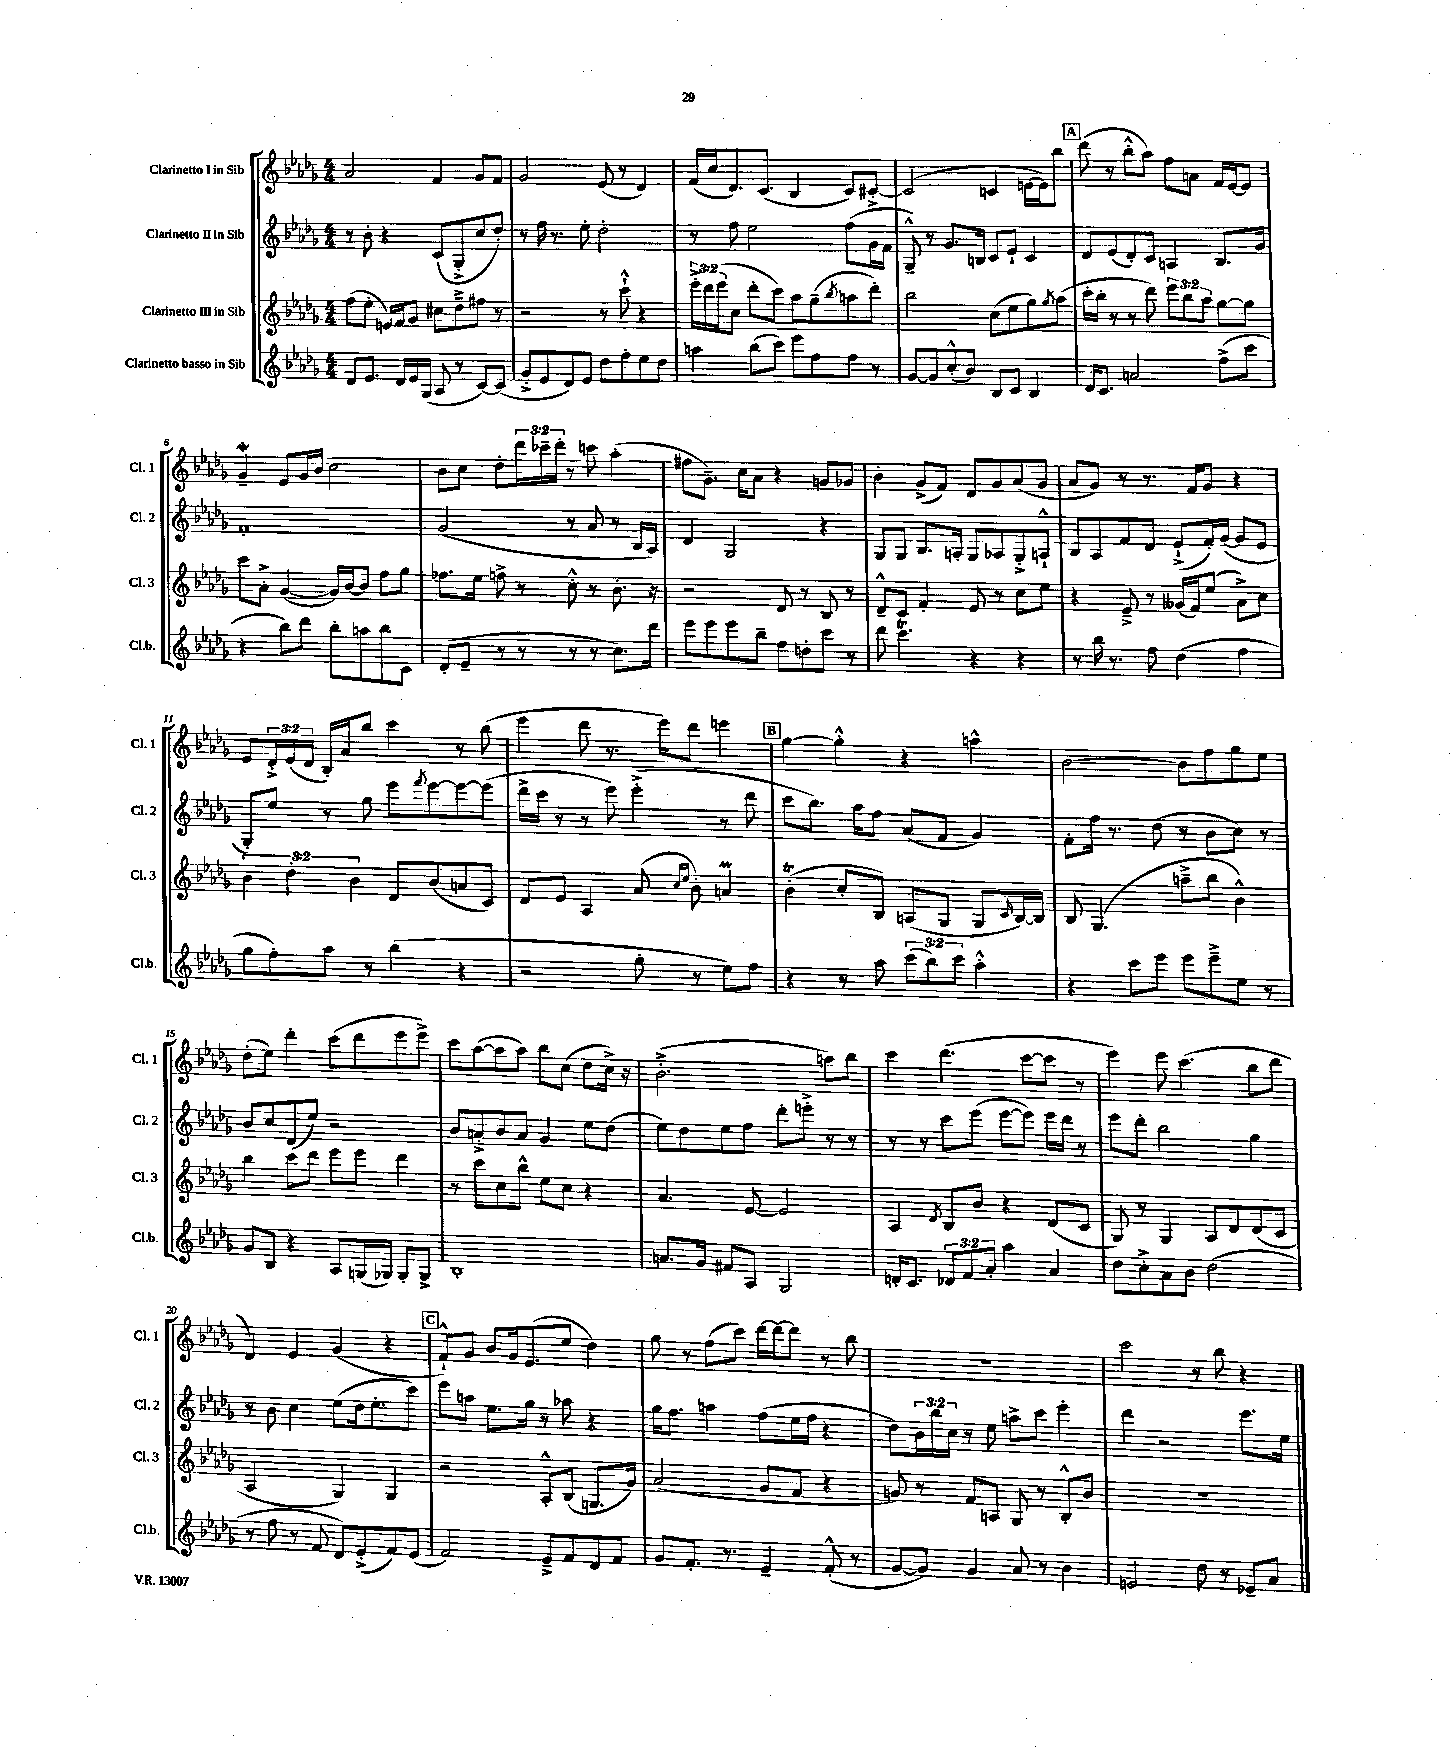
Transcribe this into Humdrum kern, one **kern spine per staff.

**kern	**kern	**kern	**kern
*part4	*part3	*part2	*part1
*staff4	*staff3	*staff2	*staff1
*I"Clarinetto basso in Sib	*I"Clarinetto III in Sib	*I"Clarinetto II in Sib	*I"Clarinetto I in Sib
*I'Cl.b.	*I'Cl. 3	*I'Cl. 2	*I'Cl. 1
*clefG2	*clefG2	*clefG2	*clefG2
*k[b-e-a-d-g-]	*k[b-e-a-d-g-]	*k[b-e-a-d-g-]	*k[b-e-a-d-g-]
*M4/4	*M4/4	*M4/4	*M4/4
=1	=1	=1	=1
8d-/L	(8ff\L	8r	2a-/
8.e-/J	8ee-'\J	8b-'\	.
.	16en/LL)	4r	.
16d-/LL	16f/J	.	.
16e-/	8g-/J	.	.
(16G-/JJ	.	.	.
8A-/	8cc#X\L	(8c/L	4f/
8r	8dd-~^\	8G-'^/	.
[8c/L)	8ff#X\J	8cc/	8g-/L
(8c/J]	8r	8dd-'/J)	8f/J
=2	=2	=2	=2
8g-'^/L	2r	8r	2g-/
8e-/	.	16ff\	.
.	.	8.r	.
8d-/)	.	.	.
8e-/J	.	8ee-'\	.
8dd-\L	8r	2dd-'\	(8e-/
8ff'\	8ccc`^^\	.	8r
8ee-\	4r	.	4d-/)
8dd-\J	.	.	.
=3	=3	=3	=3
4aan\	24eee-'^\LL	8r	(16f/LL
.	24ddd-\	.	.
.	.	.	16cc/J
.	(24eee-\J	.	.
.	8cc\J	8ff\	8.d-/)
(8bb-\L	8ddd-'\L	2ee-\	.
.	.	.	(8.c/J
8ccc\J)	8ccc\J)	.	.
8eee-\L	8aa-\L	.	4B-/
8ff\	(8gg-~\	.	.
.	8qbb-/	.	.
8ff\J	8aan\	(8ff\L	8c/L)
8r	8ddd-'\J)	16g-\L	[8c#X'^/J
.	.	16f\JJ	.
=4	=4	=4	=4
[8g-/L	2bb-\	8G-~^^/)	(2c#/]
8g-/]	.	8r	.
(8cc'^^/	.	8.g-/L	.
8b-/J)	.	.	.
.	.	16Bn/Jk	.
8B-/L	(8cc\L	8c/L	4cn/
8c/J	8ee-\	8e-`/J	.
4B-/	8gg-\)	4c/	[16en\LL
.	.	.	16e\J])
.	8qgg-/	.	.
.	(8aa-\J	.	8bb-\J
!!LO:REH:place=s1:t=A
=5	=5	=5	=5
16d-/KL	16ccc'\LL	8d-/L	(8ddd-\
8.c/J	16bb-'\JJ	.	.
.	8r	(8e-/	8r
2an/	8r	8d-'/)	8bb-'^^\L
.	8ddd-\)	8c/J	8aa-\J)
.	12eee-\L	4An/	8ff\L
.	12bb-\	.	.
.	.	.	8an\J
.	12aa-\J	.	.
(8ff^\L	[8gg-\L	8.B-/L	16f/LL
.	.	.	[16e-/J
8ccc\J	8gg-\J]	.	8e-/J]
.	.	16g-/Jk	.
!!LO:LB:g=z
=6	=6	=6	=6
4r	8ccc\L	1f'	4g-w~/
.	8a-'^\J	.	.
8bb-\L)	([4g-/	.	8e-/L
8ddd-\J	.	.	16g-/L
.	.	.	16b-/JJ
8bb-'\L	16g-/LL])	.	2cc\
.	[16b-/J	.	.
8aan\	8b-/J]	.	.
8bb-\	8ff\L	.	.
8c\J	8gg-\J	.	.
=7	=7	=7	=7
(8d-'/L	8.ff-X\L	(2g-/	8b-\L
8e-~/J	.	.	8cc\J
.	16ee-\Jk	.	.
8r	8ffn^\	.	8dd-'\L
8r	8r	.	24ddd-\L
.	.	.	24ccc-X~\
.	.	.	24ddd-'\JJ
8r	8cc'^^\	8r	8r
8r	8r	8a-/	8cccn\
8.cc\L)	8.b-'\	8r	(4aa-'\
.	.	16B-/LL	.
16ddd-\Jk	16r	16A-/JJ)	.
=8	=8	=8	=8
8eee-\L	2r	4d-/	8ff#X\L
8eee-\	.	.	8.g-~\J)
8eee-\	.	2G-/	.
.	.	.	16cc\KL
8bb-~\J	.	.	8a-\J
8ff\L	8d-/	.	4r
8ddn'\	8r	.	.
8ccc\J	8B-/	4r	8gn/L
8r	8r	.	8g-X/J
=9	=9	=9	=9
8ddd-\	8d-~^^/L	8G-/L	4b-'\
4.ccct\	8c/J	8G-/J	.
.	4f'/	8.B-/L	(8g-^/L
.	.	.	8f/J)
.	.	16An'/Jk	.
4r	8e-/	8G-/L	8d-/L
.	8r	8A-X/	8g-/
4r	8cc\L	8G-'^/	(8a-/
.	8ee-\J	8An`^^/J	8g-/J
=10	=10	=10	=10
8r	4r	8B-/L	8a-/L
16bb-\	.	8A-/	8g-/J)
8.r	.	.	.
.	8e-~^/	8f/	8r
8ff\	8r	8d-/J	8.r
(4dd-\	(16g--X/LL	(8e-`^/L	.
.	16f/J)	.	16f/KL
.	(8ee-/J	16f'/L)	8g-/J
.	.	([16g-/JJ	.
4ff\	8a-^\L)	8g-/L]	4r
.	8cc\J	8e-/J	.
!!LO:LB:g=z
=11	=11	=11	=11
8gg-\L	6b-\	8G-'/L)	8e-/L
8ff'\)	.	8ee-/J	24d-'^/L
.	6dd-'\	.	(24e-/
.	.	.	24d-/JJ
8aa-\J	.	8r	16B-'/LL)
.	.	.	16a-/J
.	6b-\	.	.
8r	.	8gg-\	8bb-/J
(4bb-\	8d-/L	8eee-\L	4ccc\
.	.	8qfff/	.
.	(8b-/	[8eee-\	.
4r	8an/	8eee-\_	8r
.	8c/J)	(8eee-\J]	(8bb-\
=12	=12	=12	=12
2r	8d-/L	16ddd-^\LL	4eee-\
.	.	16ccc\JJ	.
.	8e-/J	8r	.
.	4A-/	8r	8ddd-\
.	.	8eee-\)	8.r
8gg-'\	(8a-/	(4eee-'^\	.
.	.	.	16eee-\KL)
.	16qqcc/LL	.	.
.	16qqee-/JJ	.	.
8r	8b-'\)	.	8ddd-\J
8ee-\L)	4anm/	8r	4eeen\
8ff\J	.	8ddd-\	.
!!LO:REH:place=s1:t=B
=13	=13	=13	=13
4r	(4b-T'\	8ccc\L	[4gg-\
.	.	8.bb-\J)	.
8r	8cc'/L	.	4gg-'^^\]
.	.	16aa-\KL	.
8aa-\	8B-/J)	8ff\J	.
(12ccc\L	(8An/L	(8a-/L	4r
12bb-\)	.	.	.
.	8G-/J	8f/J	.
12ccc\J	.	.	.
4aa-'^^\	8G-/L	4g-/)	4aan^^\
.	16qqc/	.	.
.	[16B-/L)	.	.
.	16B-/JJ]	.	.
=14	=14	=14	=14
4r	8B-/	8f'\L	[2b-\
.	(4.G-/	16ff\Jk	.
.	.	8.r	.
8ccc\L	.	.	.
8eee-\J	.	(8dd-\	.
8eee-\L	8aan~^\L	8r	8b-\L]
8eee-~^\	8bb-\J	8b-\L	8ff\
8ee-\J	4b-^^\)	8cc\J)	8gg-\
8r	.	8r	8ee-\J
!!LO:LB:g=z
=15	=15	=15	=15
8g-/L	4bb-\	8b-/L	(8dd-'\L
8B-/J	.	8cc/	8ee-\J)
4r	8ccc\L	(8d-/	4ddd-'\
.	8ddd-\J	8ee-/J)	.
8A-/L	8eee-\L	2r	(8ccc\L
(16Gn/L	8eee-\J	.	8ddd-\
16G-X/JJ)	.	.	.
8G-'/L	4ddd-\	.	8eee-\
8G-^/J	.	.	8eee-^\J)
=16	=16	=16	=16
1B-'	8r	8b-/L	8ccc\L
.	8ccc\L	8an'^/	([8aa-\
.	8cc\	8b-/	8aa-\]
.	8bb-^^\J	8a/J	8aa-\J)
.	8ee-\L	4g-/	8bb-\L
.	8cc\J	.	(8cc\J
.	4r	8ee-\L	8dd-\L
.	.	(8dd-\J	16cc^\Jk)
.	.	.	16r
=17	=17	=17	=17
8.an/L	4.a-/	8ee-\L)	(2.b-'^\
.	.	8dd-\	.
16g-/Jk	.	.	.
8f#X/L	.	8ee-\	.
8A-/J	[8e-/	8ff\J	.
2G-/	2e-/]	8ddd-'\L	.
.	.	8eeen'^\J	.
.	.	8r	8aan\L)
.	.	8r	8bb-\J
=18	=18	=18	=18
16dn'/KL	4A-/	8r	4ccc\
8.c/J	.	.	.
.	.	8r	.
.	8qd-/	.	.
12d-X/L	8B-/L	8ccc\L	(4.ddd-\
12f/	.	.	.
.	8b-/J	(8eee-\J	.
12a-'/J	.	.	.
4aa-\	4r	[8eee-\L	.
.	.	8eee-\J])	[8ccc\L
4a-/	(8d-/L	16eee-\LL	8ccc\J]
.	.	16ddd-\JJ	.
.	8c/J	8r	8r
=19	=19	=19	=19
8dd-\L	8G-/)	8eee-\L	4eee-\)
8cc'^\	8r	8ddd-'\J	.
8a-\	4G-/	2bb-\	8eee-\
8b-\J	.	.	(4.ccc\
(2dd-\	8A-/L	.	.
.	8d-/	.	.
.	(8d-/	4gg-\	8bb-\L
.	8c/J	.	8ddd-\J
!!LO:LB:g=z
=20	=20	=20	=20
8r	2A-/	8r	4d-/)
8ff\	.	8b-\	.
8r	.	4cc\	4e-/
8f/	.	.	.
8d-/L)	4G-/)	(8ee-\L	(4g-/
(8e-'^/	.	16dd-\k	.
.	.	8.ee-'\	.
8f/)	4G-/	.	4r
(8e-/J	.	8ccc\J)	.
!!LO:REH:place=s1:t=C
=21	=21	=21	=21
2f/)	2r	8eee-\L	8f`^^/L)
.	.	8aan\J	8g-/J
.	.	8.ee-\L	8b-/L
.	.	.	16g-/k
.	.	16gg-\Jk	(8.e-/
8e-~^/L	8A-'^^/L	8r	.
8f/	(8B-/J	8aa-X\	8ee-/J
8d-/	8.Gn/L	4r	4dd-\)
8f/J	.	.	.
.	16g-/Jk)	.	.
=22	=22	=22	=22
8g-/L	(2a-/	16gg-\KL	8gg-\
.	.	8.ff\J	.
8.f'/J	.	.	8r
.	.	4aan\	(8ff\L
8.r	.	.	.
.	.	.	8ccc\J)
4e-~/	8g-/L	(8ff\L	[16ddd-\LL
.	.	.	16ddd-\J_
.	8f/J	16ee-\L	8ddd-\J]
.	.	16ff\JJ	.
(8f'^^/	4r	4r	8r
8r	.	.	8bb-\
=23	=23	=23	=23
[8g-/L	8gn/)	8dd-\L)	1r
8g-/J])	8r	24b-\L	.
.	.	24bb-\	.
.	.	24cc\JJ	.
4g-/	8f/L	8r	.
.	8An/J	8ee-\	.
8a-/	8G-/	8aan^\L	.
8r	8r	8ccc\J	.
4b-\	8B-'^^/L	4eee-'\	.
.	8b-/J	.	.
=24	=24	=24	=24
2en/	1r	4ddd-\	2ccc\
.	.	2r	.
8dd-\	.	.	8r
8r	.	.	8bb-\
8e-X~/L	.	8.eee-\L	4r
8a-/J	.	.	.
.	.	16ee-\Jk	.
==	==	==	==
*-	*-	*-	*-
